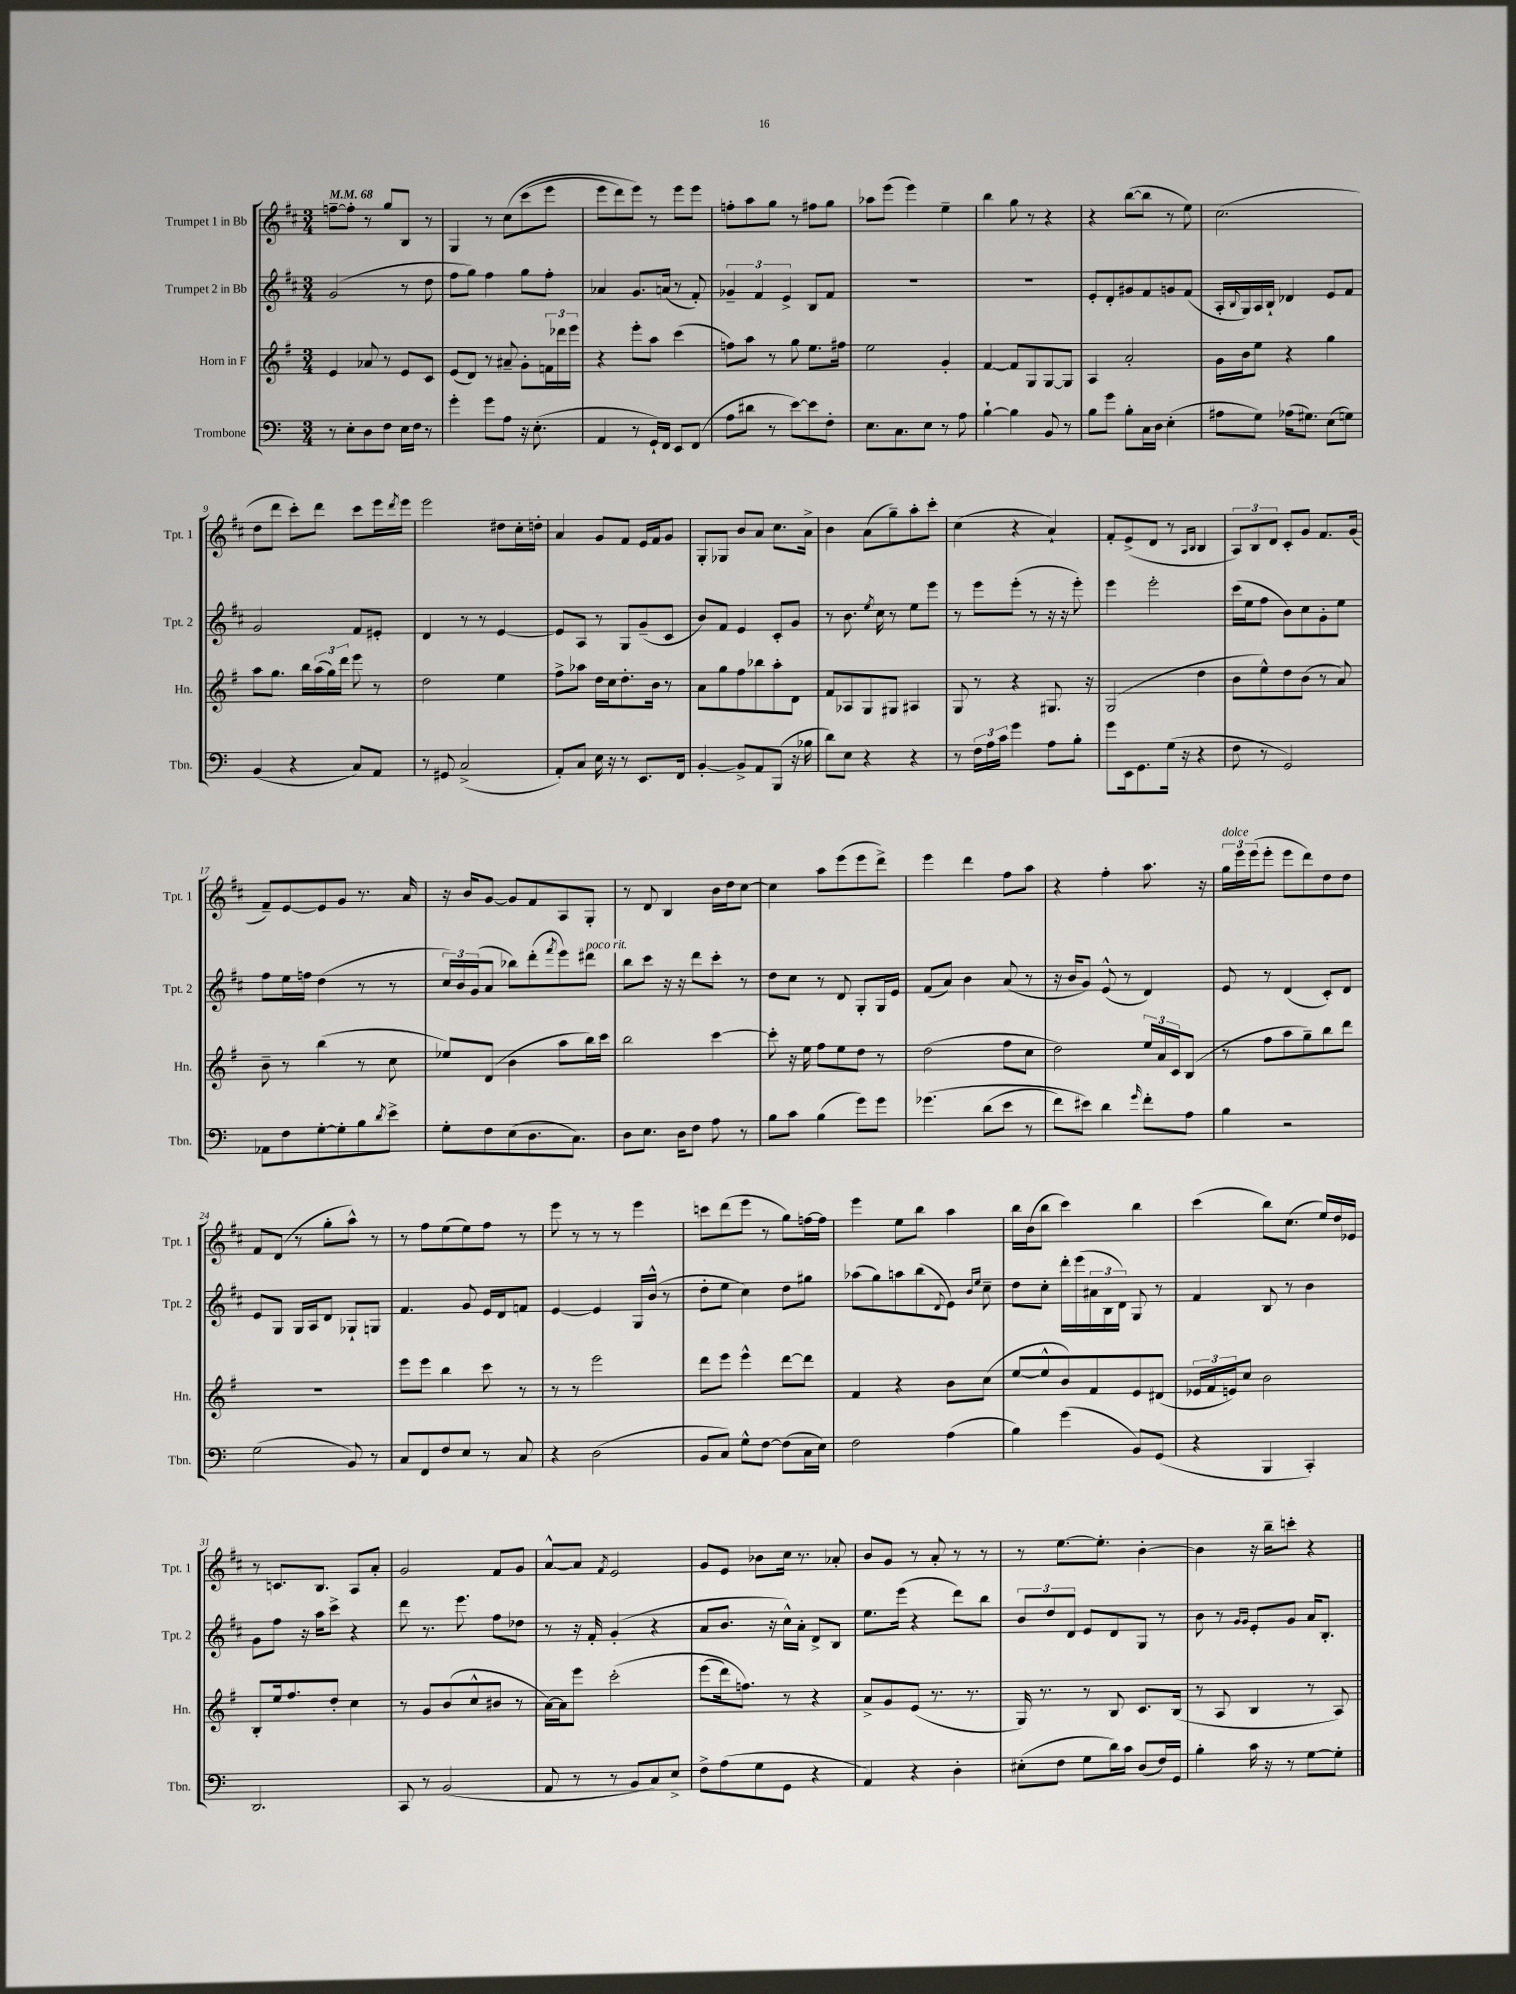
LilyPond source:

<<
\new StaffGroup <<
\new Staff = "s0" \with { instrumentName = "Trumpet 1 in Bb" shortInstrumentName = "Tpt. 1" } {
    \clef treble \key d \major \numericTimeSignature \time 3/4 \tempo 4 = 68
    f''8~-- f''8-. r8 g''8 b8 r8 |
    g4 r8 cis''8\( cis'''8( e'''8 |
    e'''8 d'''8) e'''8\) r8 e'''8 e'''8 |
    f''8-. a''8 g''8 r8 fis''8 g''8 |
    aes''8 e'''8( e'''4) e''4-- |
    b''4 g''8 r8 r4 |
    r4 b''8~( b''8 r8 e''8) |
    cis''2.( |
    d''8 d'''8 cis'''8-.) d'''8 cis'''8 e'''16 \acciaccatura { d'''8 } e'''16 |
    e'''2 dis''8 cis''16-. d''16-. |
    a'4 g'8 fis'8 e'16 fis'16 g'8 |
    g8-. ges8 b'8 a'8 cis''8. a'16-> |
    b'4 a'8( g''8--) a''8-. cis'''8-. |
    cis''4( r4 a'4-!) |
    fis'8-. e'8->( d'8 r8 \grace { a16 b16 } b4 |
    \tuplet 3/2 { a8) b8 d'8 } cis'8-. g'8 fis'8. g'16( |
    fis'8--) e'8~ e'8 g'8 r8. a'16 |
    r16 b'16 g'8~ g'8 fis'8 a8 g8-. |
    r8 d'8 b4 b'16 d''16 cis''8~ |
    cis''4 a''8 e'''8( e'''8 d'''8->) |
    e'''4 d'''4 fis''8 a''8 |
    r4 fis''4-. a''8. r16 |
    \tuplet 3/2 { g''16^\markup { \italic "dolce" } e'''16 e'''16( } e'''8-. e'''8 d'''8) d''8 d''8 |
    fis'8 d'8( r8 g''8-. a''8-^) r8 |
    r8 fis''8 e''8( e''8) fis''8 r8 |
    e'''8 r8 r8 r8 e'''4 |
    c'''8 d'''8( e'''8 r8 g''8) f''16~ f''16 |
    e'''4 e''8 b''8 a''4 |
    b''16 b'16( b''8 cis'''4) b''4 |
    cis'''4( b''8) cis''8.( e''16) d''16 ees'16 |
    r8 c'8. b8. a8 a'8-. |
    g'2 fis'8 g'8 |
    a'8~-^ a'8 \acciaccatura { fis'8 } e'2 |
    g'8 e'8 bes'8 cis''16 r8. aes'8-. |
    b'8 g'8 r8 a'8-. r8 r8 |
    r8 e''8.~ e''8.-. b'4~-. |
    b'4 r16 b''16-- c'''8-. r4 \bar "|." |
}
\new Staff = "s1" \with { instrumentName = "Trumpet 2 in Bb" shortInstrumentName = "Tpt. 2" } {
    \clef treble \key d \major \numericTimeSignature \time 3/4
    g'2( r8 d''8 |
    fis''8 g''8) fis''4 g''8 fis''8-. |
    aes'4 g'8. a'16( r8 fis'8-.) |
    \tuplet 3/2 { ges'4-- fis'4 e'4-> } b8 fis'8 |
    R2. |
    R2. |
    e'8-. d'8-. gis'8 fis'8 g'8 fis'8( |
    a16-. \appoggiatura { b8 } g16) a16 b16-! des'4 e'8 fis'8 |
    g'2 fis'8 eis'8-. |
    d'4 r8 r8 e'4~ |
    e'8 a8 r8 g8 g'8--( cis'8 |
    b'8) fis'8 e'4 cis'8-. g'8 |
    r8 b'8. \acciaccatura { e''8 } cis''16 r8 e''8 e'''8 |
    r8 e'''8 e'''8-.( r8 r16 r16 e'''8-.) |
    e'''4 e'''2-. |
    cis'''16( e''16 fis''8 b'8) cis''8 g'8-. e''8 |
    fis''8 e''16 f''16 d''4( r8 r8 |
    \tuplet 3/2 { cis''16) b'16 g'16( } a'8 bes''8) d'''8-.( \acciaccatura { fis'''8 } e'''8) dis'''8^\markup { \italic "poco rit." } |
    b''8 cis'''8 r16 r16 d'''8 cis'''8-. r8 |
    d''8 cis''8 r8 d'8 g8-. g16 e'16 |
    fis'8( a'8) b'4 a'8( r8 |
    r16 b'16 g'8) e'8-^( r8 d'4) |
    e'8 r8 d'4( cis'8-.) d'8 |
    e'8 g8 g16 a16 d'8 ges8-! g8 |
    fis'4. g'8 e'16 d'16 f'8 |
    e'4~ e'4 g16 b'16-^( r8 |
    d''8-. e''8 cis''4) d''8 gis''8 |
    aes''8( g''8) a''8 b''8( \appoggiatura { d'8 } e'8) \grace { b'16 e''16 } cis''8-- |
    d''8 cis''8-. d'''16-. e'''16( \tuplet 3/2 { ais'16 b16 d'16) } g8 r8 |
    fis'4 b8 r8 b'4 |
    g'8 fis''8 r16 a''16 cis'''8-> r4 |
    d'''8 r8. e'''8. fis''8 des''8 |
    r8 r16 fis'16-. g'4-.( r4 |
    a'8 b'8. r16 cis''16-^) a'16-. d'8-> b8 |
    e''8. e'''16( r4 d'''8) b''8 |
    \tuplet 3/2 { b'8 d''8 d'8 } e'8 d'8 g8 r8 |
    b'8 r8 \grace { g'16 g'16 } e'8-. g'8 a'16 b8.-. \bar "|." |
}
\new Staff = "s2" \with { instrumentName = "Horn in F" shortInstrumentName = "Hn." } {
    \clef treble \key g \major \numericTimeSignature \time 3/4
    e'4 aes'8 r8 e'8 c'8 |
    e'8( d'8) r8 ais'8-- g'8-. \tuplet 3/2 { f'16 des'''16 e'''16 } |
    r4 e'''8-. a''8 c'''4( |
    f''8) a''8 r8 g''8 e''8. fis''16 |
    e''2 g'4-. |
    fis'4~ fis'8 g8 g8~ g8 |
    a4 a'2-. |
    g'16 b'16 e''8 r4 g''4 |
    a''8 g''8. b''16 \tuplet 3/2 { a''16( g''16) d'''16 } e'''8 r8 |
    d''2 e''4 |
    fis''8-> aes''8 d''16 c''16 d''8.-. b'16 r8 |
    a'8 g''8 fis''8 bes''8 a''8-. d'8 |
    fis'8 aes8 g8 gis8 ais4 |
    g8 r8 r4 gis8. r16 |
    g2( d''4 |
    b'8 e''8-^) d''8 b'8( r8 a'8) |
    b'8-- r8 b''4( r8 c''8 |
    ees''8) d'8( b'4 a''8 b''16) c'''16 |
    b''2 c'''4~ |
    c'''8-. r16 e''16 fis''8 e''8 d''8 r8 |
    d''2( fis''8 c''8 |
    d''2) \tuplet 3/2 { e''16 a'16 c'16 } b8( |
    r8 fis''8 a''8 g''8--) b''8 d'''8 |
    R2. |
    e'''8 e'''8 b''4 c'''8 r8 |
    r8 r8 e'''2 |
    d'''8 e'''8 e'''4-^ d'''8~ d'''8 |
    fis'4 r4 b'8 c''8( |
    e''8~ e''8-^ b'8) fis'8 e'8 dis'8( |
    \tuplet 3/2 { ees'16 fis'16 e'16) } c''8 b'2 |
    b8-. e''16 fis''8. d''8-. c''4 |
    r8 g'8 b'8( c''8-^ bis'8 r8 |
    a'16~) a'16 e'''8 c'''2-.\( |
    e'''8( d'''16) f''8.\) r8 r4 |
    a'8-> g'8 e'8( r8. r8. |
    g16) r8. r8 b8 c'8. b16( |
    r8 a8 b4 r8 a8) \bar "|." |
}
\new Staff = "s3" \with { instrumentName = "Trombone" shortInstrumentName = "Tbn." } {
    \clef bass \key c \major \numericTimeSignature \time 3/4
    r8 e8-. d8 f8 e16 f16 r8 |
    g'4-. g'8 a8 r16 e8.-.( |
    a,4 r8 g,16-!) f,16 e,8 f,8( |
    a8 dis'8 r8 e'8~) e'8 f8-. |
    e8. c8. e8 r8 a8 |
    b4~-! b4 b,8 r8 |
    b8 g'8 b8-. c16 d16 e4-.( |
    ais8 g8) aes16( gis8.) e8( g8) |
    b,4( r4 c8) a,8 |
    r8 gis,8 c2->( |
    a,8-.) c8 e16 r16 r8 e,8. f,16 |
    b,4~-. b,8-> a,8 b,,8( r16 bes16 |
    d'8) e8 r4 r4 |
    r8 \tuplet 3/2 { f16 a16 c'16 } g'4 a8 b8-. |
    g'8 e,16 g,8. g16( r16 r4 |
    f8 r8 g,2) |
    aes,8 f8 g8~-. g8-. b8 \acciaccatura { d'8 } e'8-> |
    g8-. f8 e8( d8. c8.) |
    d8 e8. d16 f8 a8 r8 |
    b8 c'8 b4( g'8) g'8 |
    ges'4.\( d'8( e'8 r8 |
    f'8) eis'8\) d'4 \grace { g'16 } f'8-. a8 |
    b4 r2 |
    g2( b,8) r8 |
    c8 f,8 f8 e8 r8 c8 |
    r4 d2( |
    b,8 c8) g8-^ f8~ f8( c16 e16) |
    f2 a4( |
    b4) g'4( b,8) g,8( |
    r4 b,,4 c,4-.) |
    d,2. |
    c,8 r8 b,2( |
    a,8 r8 r8 b,8 c8) e8-> |
    f8-> a8( g8 g,8 r4 |
    a,4) r4 d4-. |
    eis8-.( f8 g8 d'16) c'16 d8( f16) g,16 |
    b4-. c'16 r16 r8 g8~ g8-. \bar "|." |
}
>>
>>
